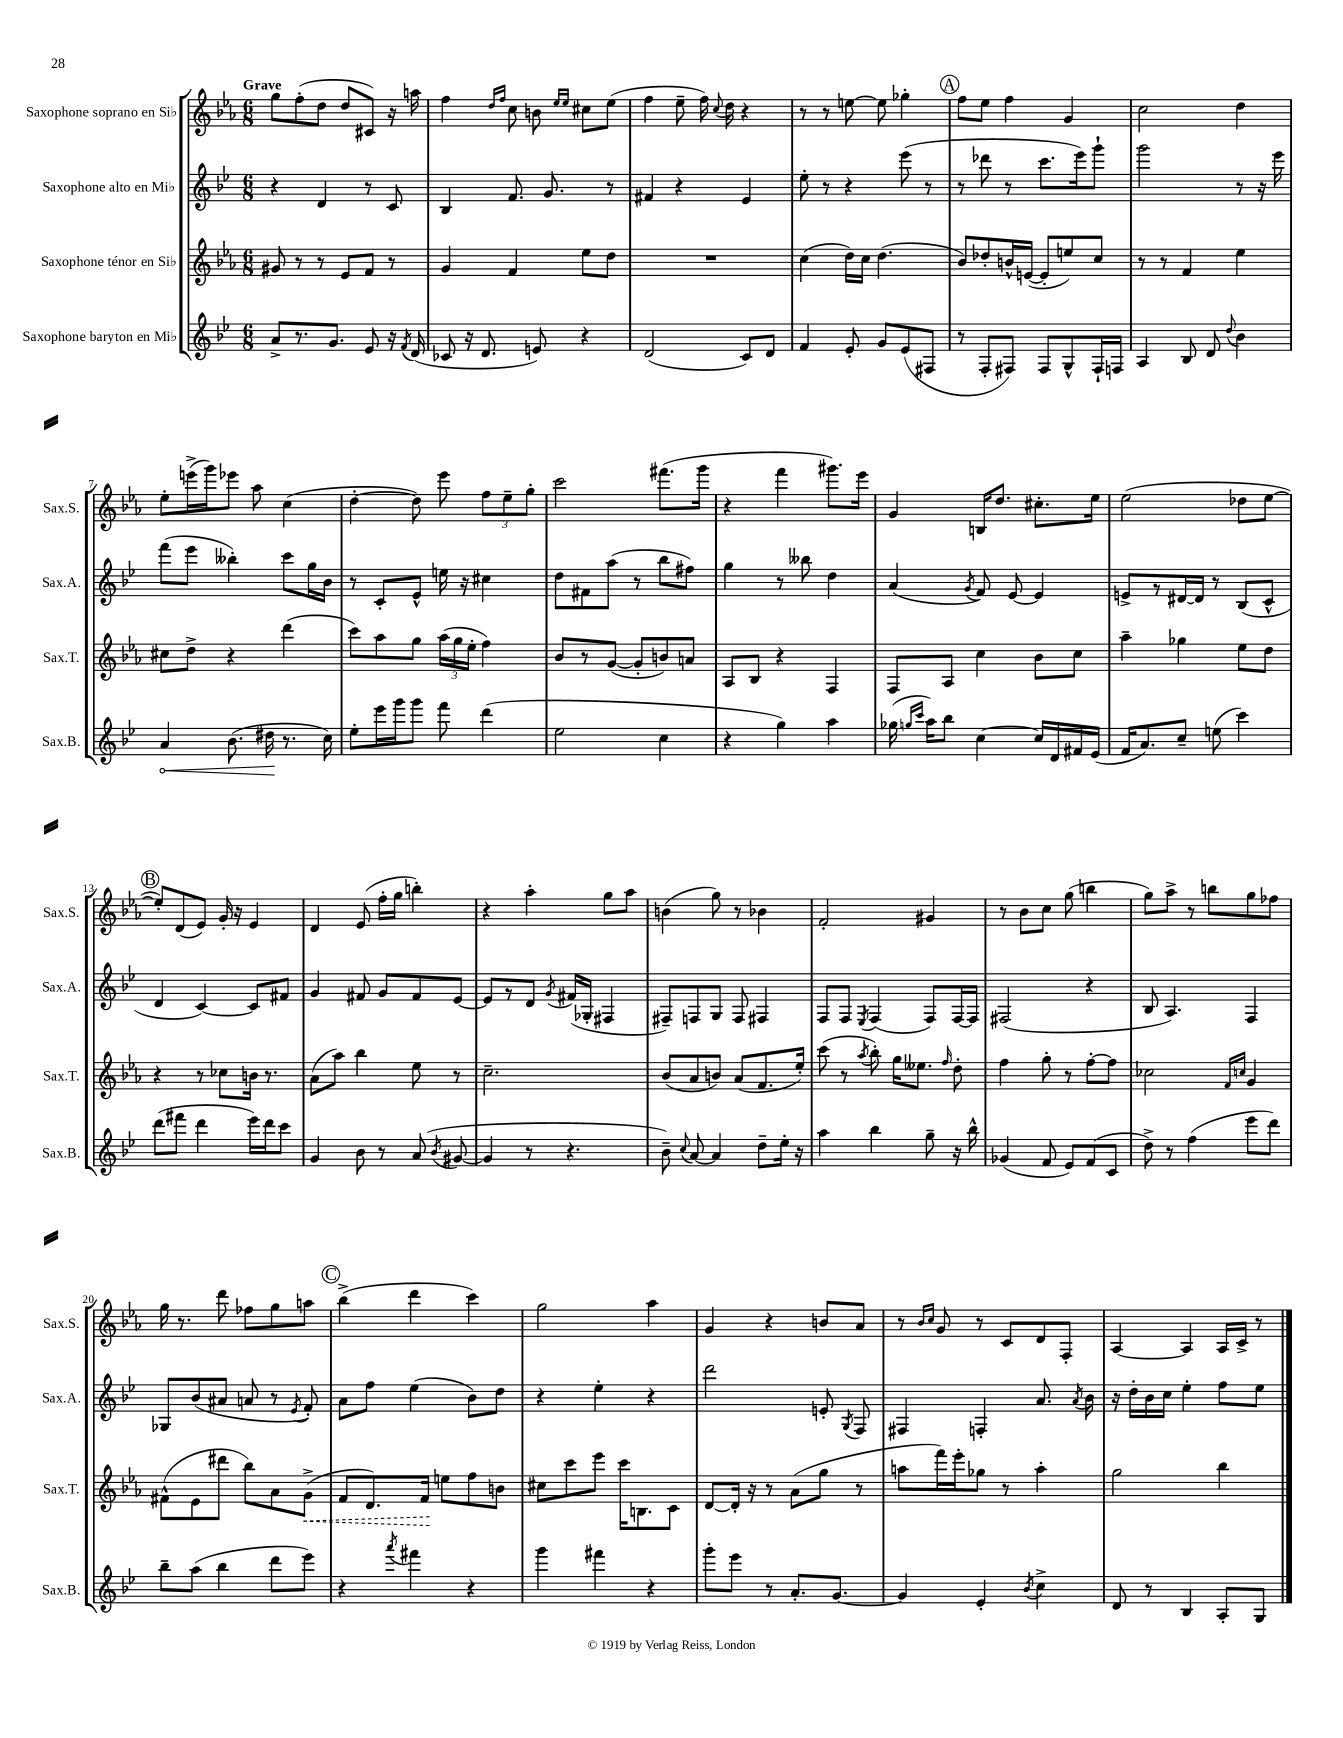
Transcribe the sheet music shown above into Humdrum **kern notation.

**kern	**kern	**kern	**kern
*staff4	*staff3	*staff2	*staff1
*clefG2	*clefG2	*clefG2	*clefG2
*k[b-e-]	*k[b-e-a-]	*k[b-e-]	*k[b-e-a-]
*M6/8	*M6/8	*M6/8	*M6/8
8a^	8g#	4r	8gg
8.r	8r	.	(8ff'
.	8r	4d	8dd
8.g	.	.	.
.	8e-	.	8dd
8e-	8f	8r	8c#)
16r	8r	8c	16r
8qf	.	.	.
(16d	.	.	16aa
=	=	=	=
8c-	4g	4B-	4ff
16r	.	.	.
8.d	.	.	.
.	.	.	16qqdd
.	.	.	16qqff
.	4f	8.f	8cc
8e)	.	.	8b
.	.	8.g	.
.	.	.	16qqee-
.	.	.	16qqee-
4r	8ee-	.	8cc#
.	8dd	8r	(8ee-
=	=	=	=
(2d	2.r	4f#	4ff
.	.	4r	8ee-~
.	.	.	16ff)
.	.	.	8qqcc
.	.	.	16dd
8c)	.	4e-	4r
8d	.	.	.
=	=	=	=
4f	(4cc	8ee-'	8r
.	.	8r	8r
8e-'	16dd)	4r	[8ee
.	16cc	.	.
8g	(4.dd	.	8ee]
(8e-	.	(8eee-	4gg-'
8F#	.	8r	.
=	=	=	=
8r	8b-)	8r	8ff
8F'	8dd-'	8ddd-	8ee-
8F#)	16b^^	8r	4ff
.	([16e	.	.
8F#	8e']	8.ccc	.
8G^^	8ee)	.	4g
.	.	16eee-)	.
16F#`	8cc	8ggg`	.
16F	.	.	.
=	=	=	=
4A	8r	2ggg	2cc
.	8r	.	.
8B-	4f	.	.
8d	.	.	.
8qqdd	.	.	.
4b-	4ee-	8r	4dd
.	.	16r	.
.	.	16eee-	.
=	=	=	=
4a	8cc#	(8fff	8ee-'
.	8dd^	8eee-	(16eee^
.	.	.	16ggg)
(8.b-	4r	4bb--')	8eee-
.	.	.	8aa-
16dd#	.	.	.
8.r	(4ddd	8ccc	(4cc
.	.	16gg	.
16cc)	.	16b-	.
=	=	=	=
8ee-'	8ccc)	8r	[4dd'
16eee-	8aa-	8c'	.
16ggg	.	.	.
8ggg	8gg	8e-^^	8dd])
8fff	(24aa-	16ee	8eee-
.	24gg	.	.
.	.	16r	.
.	24ee-'	.	.
(4ddd	4ff)	4cc#	12ff
.	.	.	12ee-~
.	.	.	12gg'
=	=	=	=
2ee-	8b-	8dd	2ccc
.	8r	8f#	.
.	([8g	(8aa	.
.	8g']	8r	.
4cc	8b)	8bb-	(8.fff#
.	8a	8ff#)	.
.	.	.	16ggg
=	=	=	=
4r	8A-	4gg	4r
.	8B-	.	.
4gg)	4r	8r	4fff
.	.	8bb--	.
4aa	4F	4dd	8.ggg#)
.	.	.	16eee-
=	=	=	=
(16gg-	8F	(4a	4g
16qqgg	.	.	.
16qqccc	.	.	.
16aa)	.	.	.
8bb-	8A-	.	.
.	.	8qg	.
[4cc	4cc	8f)	16B
.	.	.	8.dd
.	.	[8e-	.
16cc]	8b-	4e-]	8.cc#'
16d	.	.	.
16f#	8cc	.	.
(16e-	.	.	16ee-
=	=	=	=
16f	4aa-~	8e^	(2ee-
8.a)	.	.	.
.	.	8r	.
8cc~	4gg-	[16d#	.
.	.	16d#]	.
(8ee	.	8r	.
4ccc)	8ee-	(8B-	8dd-
.	8dd	8c^^	[8ee-
=	=	=	=
(8ddd	4r	4d	8ee-'])
8fff#	.	.	(8d
4ddd	8r	[4c)	8e-)
.	8cc-	.	16g'
.	.	.	16r
16eee-)	16b	8c]	4e-
16ddd	8.r	.	.
8ccc	.	8f#	.
=	=	=	=
4g	(8a-	4g	4d
.	8aa-)	.	.
8b-	4bb-	8f#	(8e-
8r	.	8g	16ff'
.	.	.	16gg
(8a	8ee-	8f#	4bb')
8qb-	.	.	.
[8g#	8r	[8e-	.
=	=	=	=
4g#]	2.cc~	8e-]	4r
.	.	8r	.
8r	.	8d	4aa-'
.	.	8qg	.
4.r	.	(16f#	.
.	.	16G-'	.
.	.	4F#	8gg
.	.	.	8aa-
=	=	=	=
8b-~)	(8b-	8F#~)	(4b
8qqcc	.	.	.
[8a	8a-	8F	.
4a]	8b)	8G	8gg)
.	(8a-	8F	8r
8dd~	8.f	4F#	4b-
16ee-'	.	.	.
16r	16ee-')	.	.
=	=	=	=
4aa	(8ccc	8F	2f'
.	8r	8F	.
.	8qaa-	8qE-	.
4bb-	8bb-')	(4F	.
.	16gg	.	.
.	8.ee--	.	.
8gg~	.	8F)	4g#
.	16qqff	.	.
16r	8dd'	[16F	.
16bb-^^	.	16F]	.
=	=	=	=
(4g-	4ff	(2F#	8r
.	.	.	8b-
8f	8gg'	.	8cc
8e-)	8r	.	(8gg
(8f	[8ff'	4r	4bb
8c	8ff]	.	.
=	=	=	=
8dd^)	2cc-	8B-	8gg)
8r	.	4.A)	8aa-^
(4ff	.	.	8r
.	.	.	8bb
.	16qqf	.	.
.	16qqcc	.	.
8eee-	4g	4F	8gg
8ddd)	.	.	8ff-
=	=	=	=
8bb-~	(8f#^^	8G-	16gg
.	.	.	8.r
(8aa	8e-	(8b-	.
4bb-	8ddd#	8a#	8ddd
.	8bb-)	8a	8ff-
8ddd	8a-	8r	8gg
.	.	8qe-	.
8eee-)	(8g^	8f')	8aa
=	=	=	=
4r	8f	8a	(4bb-^
.	8.d)	8ff	.
8qaaa	.	.	.
4fff#	.	(4ee-	4ddd
.	16f	.	.
.	8ee	.	.
4r	8ff	8b-)	4ccc)
.	8b	8dd	.
=	=	=	=
4ggg	8cc#	4r	2gg
.	8ccc	.	.
4fff#	8eee-	4ee-'	.
.	16ccc	.	.
.	8.B	.	.
4r	.	4r	4aa-
.	8c	.	.
=	=	=	=
8ggg'	[8d	2ddd	4g
8eee-	16d']	.	.
.	16r	.	.
8r	8r	.	4r
8.a'	(8a-	.	.
.	8gg	8e'	8b
[8.g	.	.	.
.	.	8qG	.
.	8r	8F	8a-
=	=	=	=
4g]	8aa	4F#	8r
.	.	.	16qqb-
.	.	.	16qqcc
.	16fff)	.	8g
.	16eee-'	.	.
4e-'	8gg-	4F'	8r
.	8r	.	8c
8qb-	.	.	.
4cc^	4aa'	8.a	8d
.	.	.	8F'
.	.	8qa	.
.	.	16b-	.
=	=	=	=
8d	2gg	16r	[4A-
.	.	16dd'	.
8r	.	16b-	.
.	.	16cc	.
4B-	.	4ee-'	4A-]
8A'	4bb-	8ff	16A-
.	.	.	16c^
8G	.	8ee-	8r
==	==	==	==
*-	*-	*-	*-
